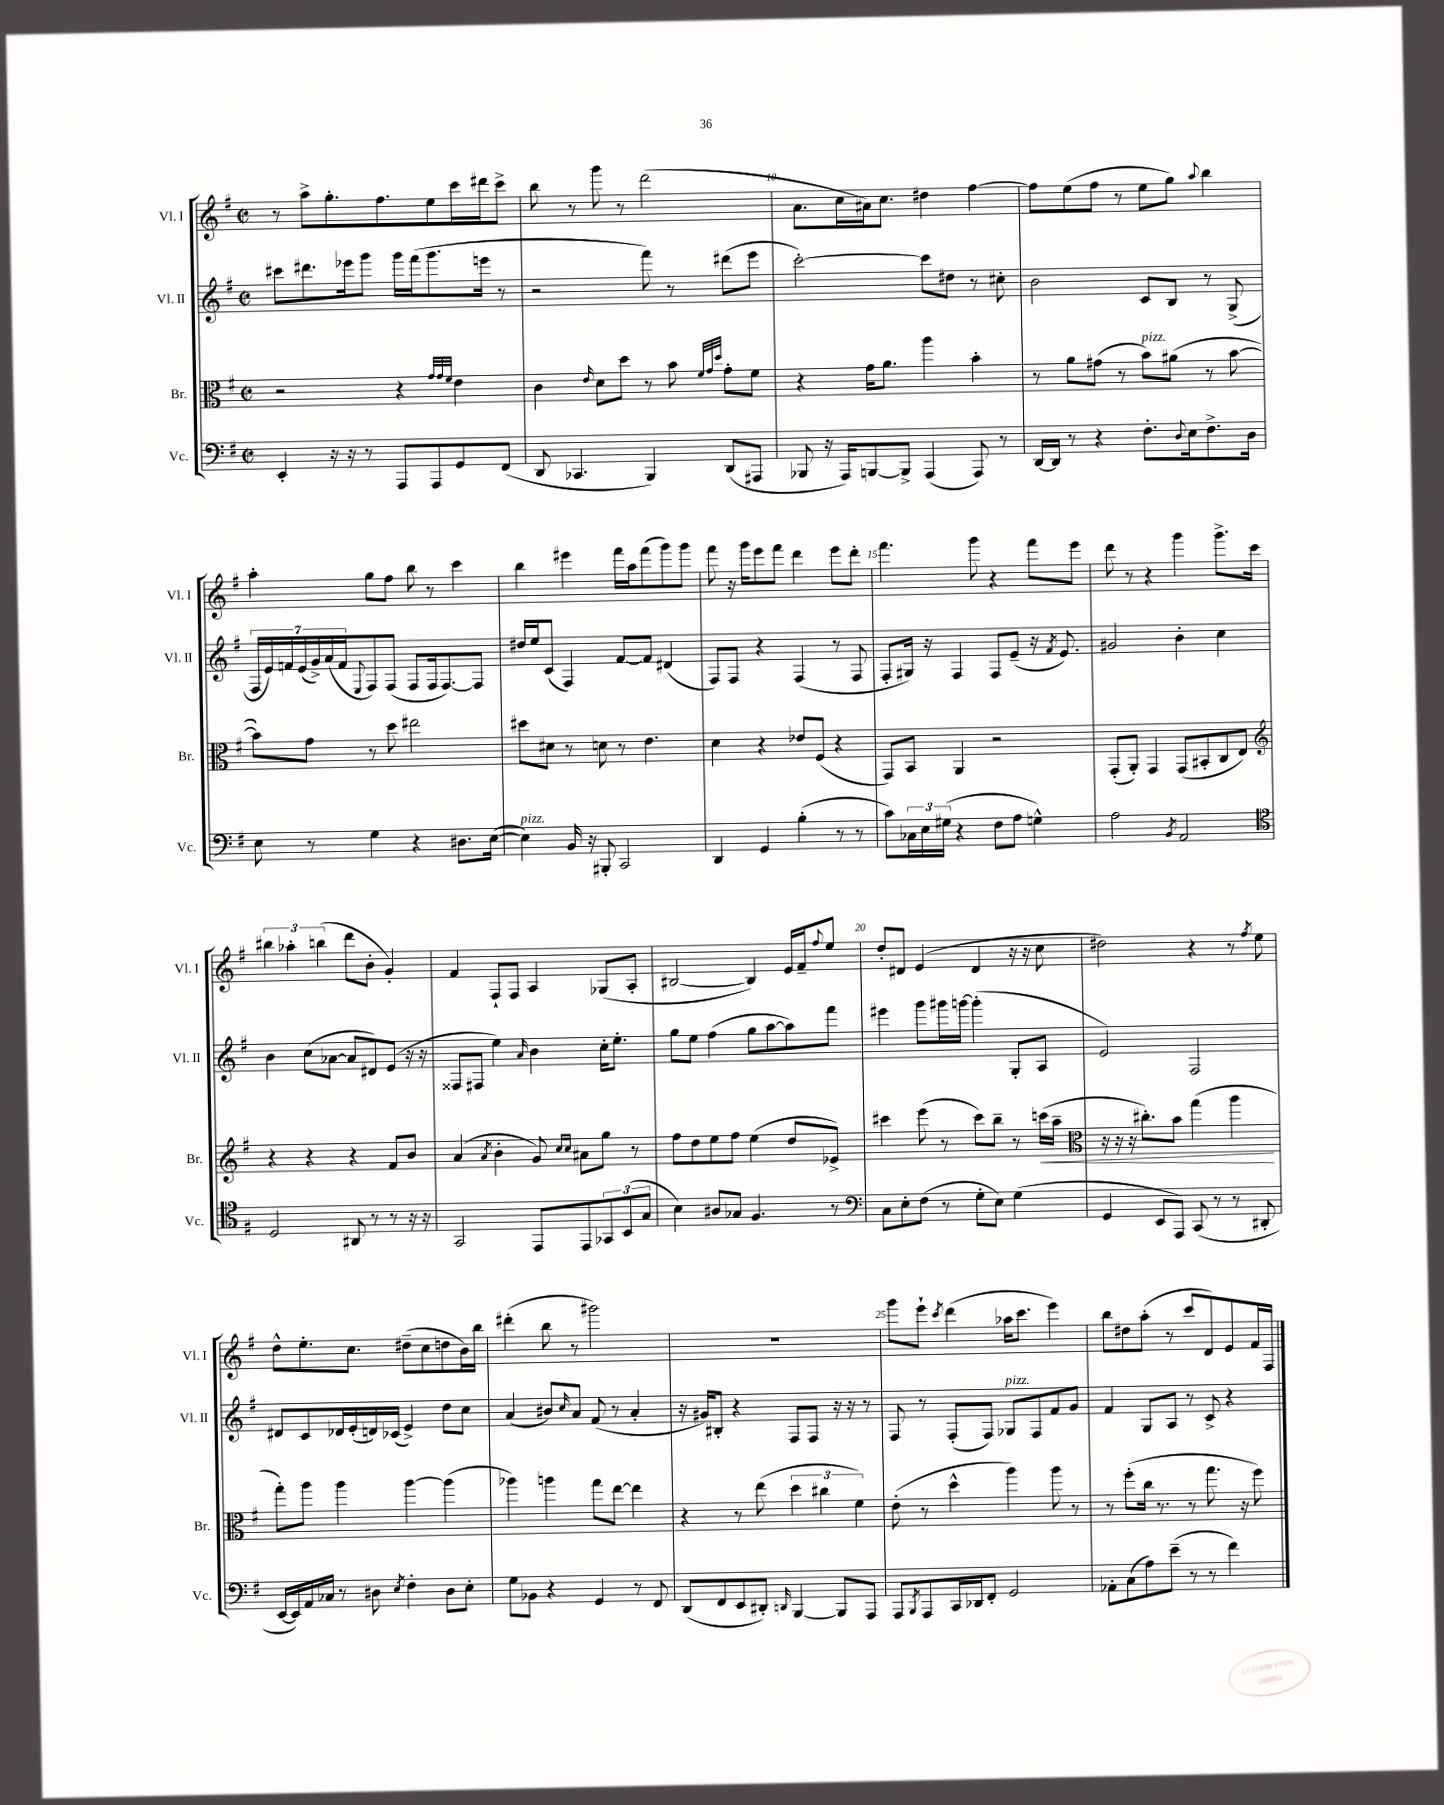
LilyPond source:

<<
\new StaffGroup <<
\new Staff = "s0" \with { instrumentName = "Vl. I" shortInstrumentName = "Vl. I" } {
    \clef treble \key g \major \defaultTimeSignature \time 2/2
    r8 a''8-> g''8.-. fis''8. e''8 c'''16 dis'''16 c'''8-> |
    b''8 r8 g'''8 r8 d'''2( |
    a'8. c''16 ais'16) c''8. dis''4 fis''4~ |
    fis''8 e''8( fis''8 r8 e''8 g''8) \appoggiatura { a''8 } b''4 |
    a''4-. g''8 fis''8 b''8 r8 c'''4 |
    b''4 eis'''4 fis'''16 a''16 fis'''8( g'''8) g'''8 |
    fis'''8 r16 g'''16 e'''8 fis'''8 d'''4 e'''8 d'''8-. |
    fis'''4. g'''8 r4 fis'''8 e'''8 |
    d'''8 r8 r4 g'''4 g'''8.-> c'''16 |
    \tuplet 3/2 { bis''4 aes''4-. b''4( } d'''8 b'8-. g'4-.) |
    fis'4 fis8-! fis8 a4 ges8( a8-. |
    bis2~ bis4) e'16 fis'16-- \appoggiatura { fis''8 } e''8 |
    d''8-. dis'8 e'4( dis'4 r16 r16 c''8 |
    dis''2) r4 r8 \acciaccatura { fis''8 } e''8 |
    d''8-^ e''8.-. c''8. dis''8--( c''8 d''8 b'16) b''16 |
    dis'''4-.( b''8 r8 gis'''2) |
    R1 |
    g'''8 e'''8-! \acciaccatura { c'''8 } d'''4( aes''16 c'''8. e'''4) |
    b''8 dis''8 a''8-.( r8 c'''8 d'8) e'8 fis'16 fis16 \bar "|." |
}
\new Staff = "s1" \with { instrumentName = "Vl. II" shortInstrumentName = "Vl. II" } {
    \clef treble \key g \major \defaultTimeSignature \time 2/2
    cis'''8 dis'''8. ees'''16 g'''8 g'''16 fis'''16( g'''8. e'''16 r8 |
    r2 fis'''8) r8 dis'''8( e'''8 |
    c'''2~-.) c'''8 dis''8 r8 cis''8-. |
    b'2 c'8 b8 r8 g8->( |
    \tuplet 7/4 { fis16 e'16) f'16 e'16( g'16->) a'16( f'16 } \appoggiatura { e8 } fis8) fis8( fis8 fis16 fis8.~) fis8 |
    dis''16 e''16 c'8( fis4) fis'8~ fis'8 dis'4( |
    fis8) fis8 r4 fis4( r8 fis8 |
    fis8-. gis16) r16 fis4 fis8 e'8--( r16 \acciaccatura { fis'8 } e'8.) |
    gis'2 b'4-. c''4 |
    b'4 c''8( aes'8~ aes'8 dis'8) e'8( r16 r16 |
    fisis8 fis8 e''4) \grace { a'16 } b'4 c''16-. e''8.-. |
    g''8 e''8 fis''4( g''8 a''8~ a''8) fis'''8 |
    eis'''4 g'''8 gis'''16 g'''16~ g'''4-.( g8-. a8 |
    e'2) fis2 |
    dis'8 c'8 des'16 e'16-.( d'16) ces'16( e'4->) d''8 c''8 |
    a'4( bis'8) \grace { c''16 } a'8 fis'8( r8 a'4-. |
    r16 gis'16) bis8-. r4 fis8 fis8 r16 r16 r8 |
    fis8 r8 fis8-.( fis8) ges8^\markup { \italic "pizz." } fis8 fis'8 g'8 |
    fis'4 g8 a8 r8 c'8-> r4 \bar "|." |
}
\new Staff = "s2" \with { instrumentName = "Br." shortInstrumentName = "Br." } {
    \clef alto \key g \major \defaultTimeSignature \time 2/2
    r2 r4 \grace { g'32 g'32 fis'32 } e'4 |
    c'4 \grace { e'16 } d'8 d''8 r8 b'8 \grace { fis'32 g'32 d''32 } g'8-. fis'8 |
    r4 g'16 a'8. a''4 b'4-. |
    r8 a'8 gis'8( r8 b'8^\markup { \italic "pizz." }) ais'8( r8 b'8~ |
    b'8) g'8 r8 d''8 eis''2 |
    dis''8 dis'8 r8 d'8 r8 e'4. |
    d'4 r4 ees'8 fis8( r4 |
    g,8) b,8 a,4 r2 |
    g,8-.( a,8-.) g,4 g,8( bis,8-. c8 e8) |
    \clef treble r4 r4 r4 fis'8 b'8 |
    a'4( \acciaccatura { a'8 } b'4-. g'8) \grace { c''16 c''16 } ais'8 g''8 r8 |
    fis''8 d''8 e''8 fis''8 e''4( d''8 ees'8->) |
    cis'''4 e'''8( r8 cis'''8) b''8-- r8 c'''16\<( a''16-- |
    \clef alto r16 r16 r16 cis''8.-.) b'8 g''4( a''4\! |
    g''8-.) a''8 a''4 a''4~ a''4( |
    aes''4) a''4 g''8 e''8~ e''4 |
    r4 r8 e''8( \tuplet 3/2 { d''4 cis''4 fis'4) } |
    e'8-.( r8 d''4-^ a''4) a''8 r8 |
    r8 fis''8-.( c''16 r8. r8 g''8. r16 fis''8) \bar "|." |
}
\new Staff = "s3" \with { instrumentName = "Vc." shortInstrumentName = "Vc." } {
    \clef bass \key g \major \defaultTimeSignature \time 2/2
    e,4-. r16 r16 r8 a,,8 a,,8 g,8 fis,8( |
    d,8 ces,4. b,,4) d,8( ais,,8 |
    bes,,8 r16 a,,16) b,,8~ b,,8-> a,,4( a,,8) r8 |
    d,16~ d,16 r8 r4 fis8.-. \appoggiatura { d8 } e16 fis8.-> d16 |
    e8 r8 g4 r4 dis8. e16~( |
    e4^\markup { \italic "pizz." }) b,16 r16 bis,,8-. c,2 |
    d,4 g,4 b4-.( r8 r8 |
    c'8) \tuplet 3/2 { ces16 e16 gis16( } r4 fis8 a8 g4-^) |
    a2 \acciaccatura { b,8 } a,2 |
    \clef tenor d2 ais,8 r8 r8 r16 r16 |
    g,2 e,8 e,8 \tuplet 3/2 { ges,8 b,8( g8 } |
    b4) ais8 ges8 fis4. r8 |
    \clef bass c8 e8-. fis8( r8 g8-. e8) g4( |
    g,4 e,8 a,,8) c,8( r8 r8 dis,8-. |
    e,16~ e,16) a,16 ces16 r8 dis8 \acciaccatura { e8 } fis4-. dis8 e8-. |
    g8 bes,8 r4 g,4 r8 fis,8 |
    d,8( fis,8 e,8 dis,8-.) \grace { d,16 } b,,4~ b,,8 a,,8 |
    a,,8 \acciaccatura { b,,8 } a,,8 c,16 des,16 fis,8-. g,2 |
    aes,8-. c8( a8) e'8--( r8 r8 fis'4) \bar "|." |
}
>>
>>
\layout { \context { \Score currentBarNumber = #8 \override BarNumber.break-visibility = ##(#f #t #t) barNumberVisibility = #(every-nth-bar-number-visible 5) } }
